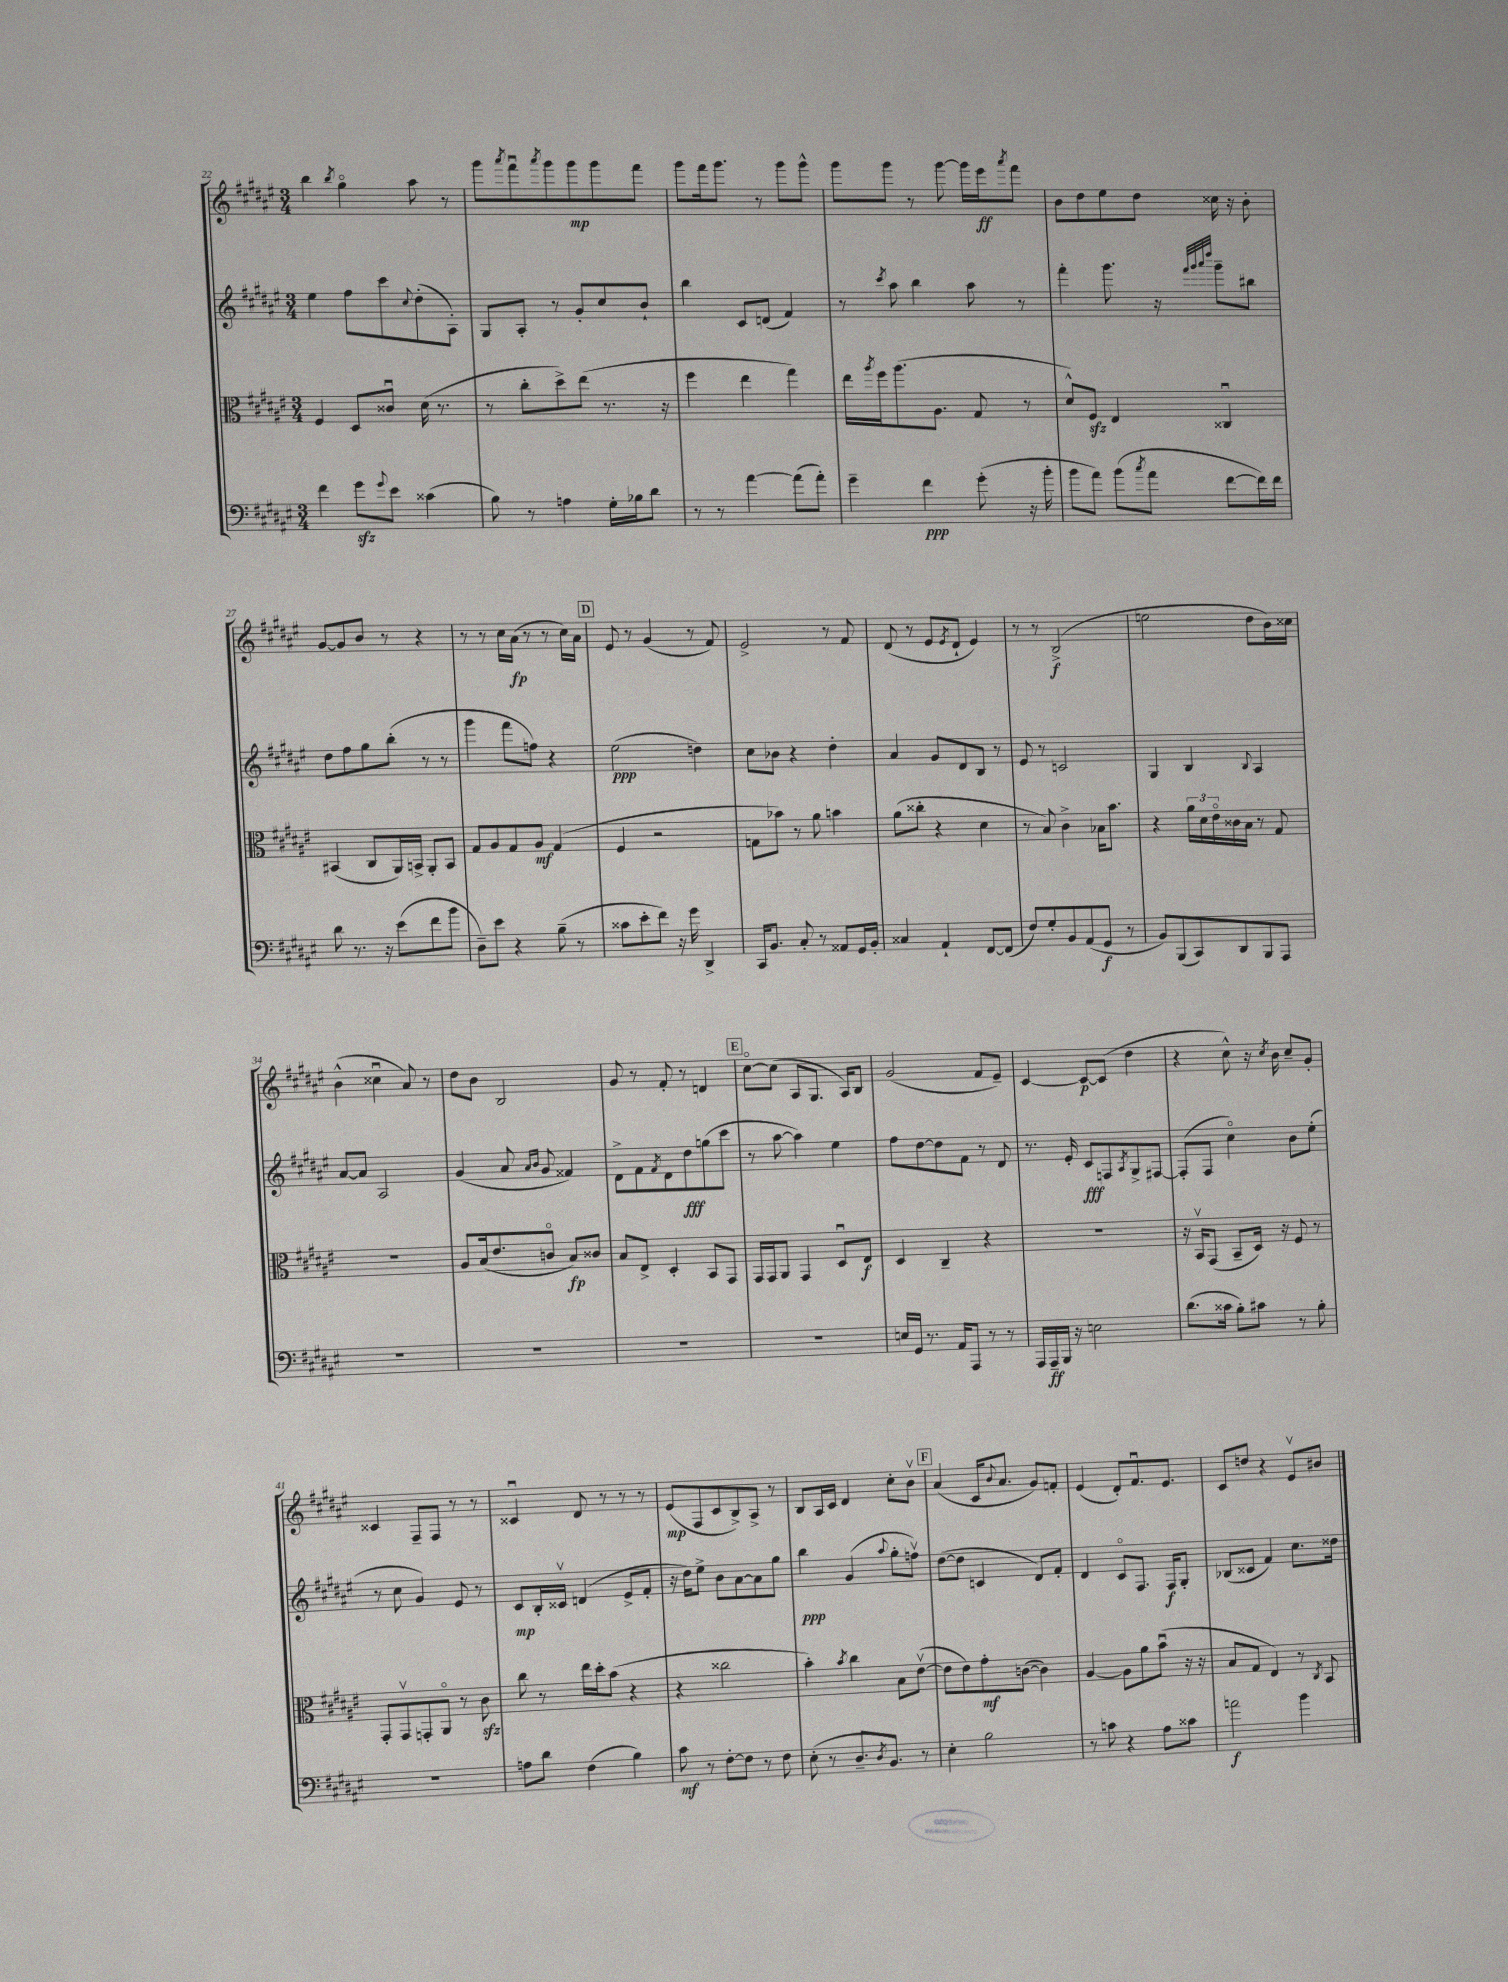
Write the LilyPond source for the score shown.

<<
\new StaffGroup <<
\new Staff = "s0" {
    \clef treble \key fis \major \numericTimeSignature \time 3/4
    b''4 \acciaccatura { b''8 } gis''4\flageolet ais''8 r8 |
    gis'''8 \acciaccatura { ais'''8 } fis'''8\downbow \acciaccatura { ais'''8 } gis'''8 gis'''8\mp gis'''8 fis'''8 |
    gis'''8 fis'''16 gis'''8. r8 gis'''8 gis'''8-^ |
    gis'''8 gis'''8 r8 gis'''8~ gis'''16 eis'''16\ff \acciaccatura { ais'''8 } fis'''8 |
    b'8 dis''8 eis''8 dis''8 cisis''16 r16 b'8-. |
    gis'8~ gis'8 b'8 r8 r4 |
    r8 r8 cis''16 ais'16\fp( r8 r8 cis''16) ais'16 |
    \mark \markup { \box "D" } eis'8 r8 gis'4( r8 fis'8) |
    eis'2-> r8 fis'8 |
    dis'8( r8 eis'8 \acciaccatura { eis'8 } dis'8-! eis'4) |
    r8 r8 b2->\f( |
    e''2 dis''8 b'16) cisis''16 |
    b'4-^( cisis''4\downbow ais'8) r8 |
    dis''8 b'8 b2 |
    gis'8 r8 fis'8-. r8 d'4 |
    \mark \markup { \box "E" } cis''8~\flageolet cis''8( ais8 gis8. ais16) b8 |
    gis'2( fis'8 eis'8--) |
    cis'4~ cis'8~\p cis'8( dis''4 |
    r4 cis''8-^) r16 \acciaccatura { cis''8 } b'16 cis''8-- gis'8-. |
    cisis'4 fis8-- fis8 r8 r8 |
    cisis'4\downbow dis'8 r8 r8 r8 |
    eis'8\mp( fis8 cis'8 b8->) ais8-> r8 |
    b8 ais16 cis'16 dis'4 cis''8-. b'8\upbow |
    \mark \markup { \box "F" } ais'4( cis'16 \appoggiatura { b'8 } ais'8. gis'8) f'8-. |
    eis'4( dis'8-.) fis'8.\downbow eis'8. |
    cis'8 d''8 r4 eis'8\upbow bis'8 \bar "|." |
}
\new Staff = "s1" {
    \clef treble \key fis \major \numericTimeSignature \time 3/4
    eis''4 fis''8 cis'''8 \appoggiatura { cis''8 } dis''8-.( ais8-.) |
    gis8 ais8-. r8 gis'8-. cis''8 b'8-! |
    b''4 cis'8 d'8( fis'4) |
    r8 \acciaccatura { cis'''8 } ais''8 b''4 ais''8 r8 |
    fis'''4-. gis'''8. r16 \grace { fis'''32 gis'''32 ais'''32 dis''''32 } gis'''8-- bis''8 |
    dis''8 fis''8 gis''8 b''8-.( r8 r8 |
    gis'''4 fis'''8 f''8) r4 |
    \mark \markup { \box "D" } eis''2\ppp( d''4) |
    cis''8 bes'8 r4 dis''4-. |
    ais'4 gis'8 dis'8 b8 r8 |
    eis'8 r8 c'2 |
    gis4 b4 \appoggiatura { b8 } ais4 |
    ais'8~ ais'8 ais2 |
    gis'4( ais'8 \grace { ais'16 b'16 } gis'8 fisis'4) |
    dis'8-> fis'8 \acciaccatura { fis'8 } dis'8 dis''8\fff g''8( cis'''8 |
    \mark \markup { \box "E" } r8 ais''8~ ais''4) eis''4 |
    fis''8 dis''8~ dis''8 fis'8 r8 dis'8 |
    r8. eis'16-. cis'8\fff f8 \acciaccatura { ais8 } gis8-> fis8~ |
    fis8-.( fis8 cis''4\flageolet) b'8 eis''8-.( |
    r8 cis''8 gis'4) eis'8 r8 |
    cis'8\mp b16-. cisis'16\upbow d'4( eis'8-> fis'8-. |
    r16 dis''16) eis''8-> b'8 ais'8~ ais'8 gis''8 |
    b''4\ppp gis'4( \appoggiatura { ais''8 } gis''8-. f''8\upbow) |
    \mark \markup { \box "F" } dis''8~( dis''8 c'4 dis'8) fis'8-. |
    dis'4 cis'8\flageolet fis8. fis16\f gis8-. |
    bes8( cisis'8 fis'4) cis''8. disis''16 \bar "|." |
}
\new Staff = "s2" {
    \clef alto \key fis \major \numericTimeSignature \time 3/4
    fis4 dis8 cisis'8\downbow dis'16( r8. |
    r8 cis''8-. dis''8->) eis''8( r8. r16 |
    fis''4 eis''4 gis''4) |
    eis''16 \acciaccatura { ais''8 } fis''16 ais''8.( ais8. gis8 r8 |
    dis'8-^) fis8\sfz eis4 cisis4\downbow |
    bis,4( cis8 ais,16) b,16-> ais,8-. b,8 |
    gis8 ais8 gis8 ais8\mf gis4( |
    \mark \markup { \box "D" } fis4 r2 |
    g8 bes'8) r8 ais'8 b'4 |
    ais'8( cisis''8-. r4 dis'4 |
    r8 b8) cis'4-> bes16 b'8. |
    r4 \tuplet 3/2 { ais'16 dis'16 eis'16\flageolet } cisis'16 b16 r8 gis8 |
    R2. |
    ais8 b16( eis'8. c'8\flageolet b8\fp) cisis'8 |
    b8 eis8-> dis4-. b,8 gis,8 |
    \mark \markup { \box "E" } gis,16 gis,16 ais,8 gis,4 dis8\downbow eis8\f |
    dis4 cis4-- r4 |
    R2. |
    r16 b,16\upbow gis,8( b,8-- dis16) r16 fis8 r8 |
    gis,8-. gis,8\upbow g,8-. ais,8\flageolet r8 cis'8\sfz |
    cis''8 r8 eis''16 dis''16-. b'8( r4 |
    r4 cisis''2 |
    b'4-.) \acciaccatura { b'8 } cis''4 b8 eis'8~\upbow( |
    \mark \markup { \box "F" } eis'8 eis'8) gis'8-.\mf c'8~( c'4) |
    ais4~ ais8 ais'8 b'8\downbow( r16 r16 |
    b8 gis8 eis4) r8 \acciaccatura { cis8 } b,8 \bar "|." |
}
\new Staff = "s3" {
    \clef bass \key fis \major \numericTimeSignature \time 3/4
    fis'4 gis'8\sfz \appoggiatura { gis'8 } eis'8 cisis'4( |
    b8) r8 a4 gis16-. bes16 dis'8 |
    r8 r8 ais'4~ ais'8( ais'8-.) |
    gis'4-- fis'4\ppp gis'8-.( r16 b'16-. |
    b'8 ais'8) b'8( \acciaccatura { cis''8 } ais'8 fis'8~ fis'16) fis'16 |
    dis'8 r8. r16 eis'8( fis'8 b'8 |
    dis8--) eis'8 r4 b8--( r8 |
    \mark \markup { \box "D" } cisis'8 eis'8-. fis'8) r16 gis'16 dis,4-> |
    cis,16 b,8. cis8-. r8 aisis,8 gis,16 b,16-. |
    cisis4 ais,4-! fis,8~ fis,8( |
    fis8) gis8-. b,8 ais,8( gis,8\f r8 |
    b,8) b,,8( cis,8) dis,8 b,,8 ais,,8 |
    R2. |
    R2. |
    R2. |
    \mark \markup { \box "E" } R2. |
    e16 gis,16 r8. ais,16 ais,,8 r8 r8 |
    ais,,16 ais,,16--\ff b,,16 r16 e2 |
    dis'8.( cisis'16 b8-.) cis'8 r8 b8-. |
    R2. |
    a8 dis'8 fis4( b4) |
    cis'8\mf r8 fis8~-. fis8 r8 fis8 |
    eis8-.( r8 dis8.-- \acciaccatura { dis8 } b,8.) r8 |
    \mark \markup { \box "F" } eis4-. b2 |
    r8 c'8 r4 ais8 cisis'8 |
    a'2\f b'4 \bar "|." |
}
>>
>>
\layout { \context { \Score currentBarNumber = #22 } }
